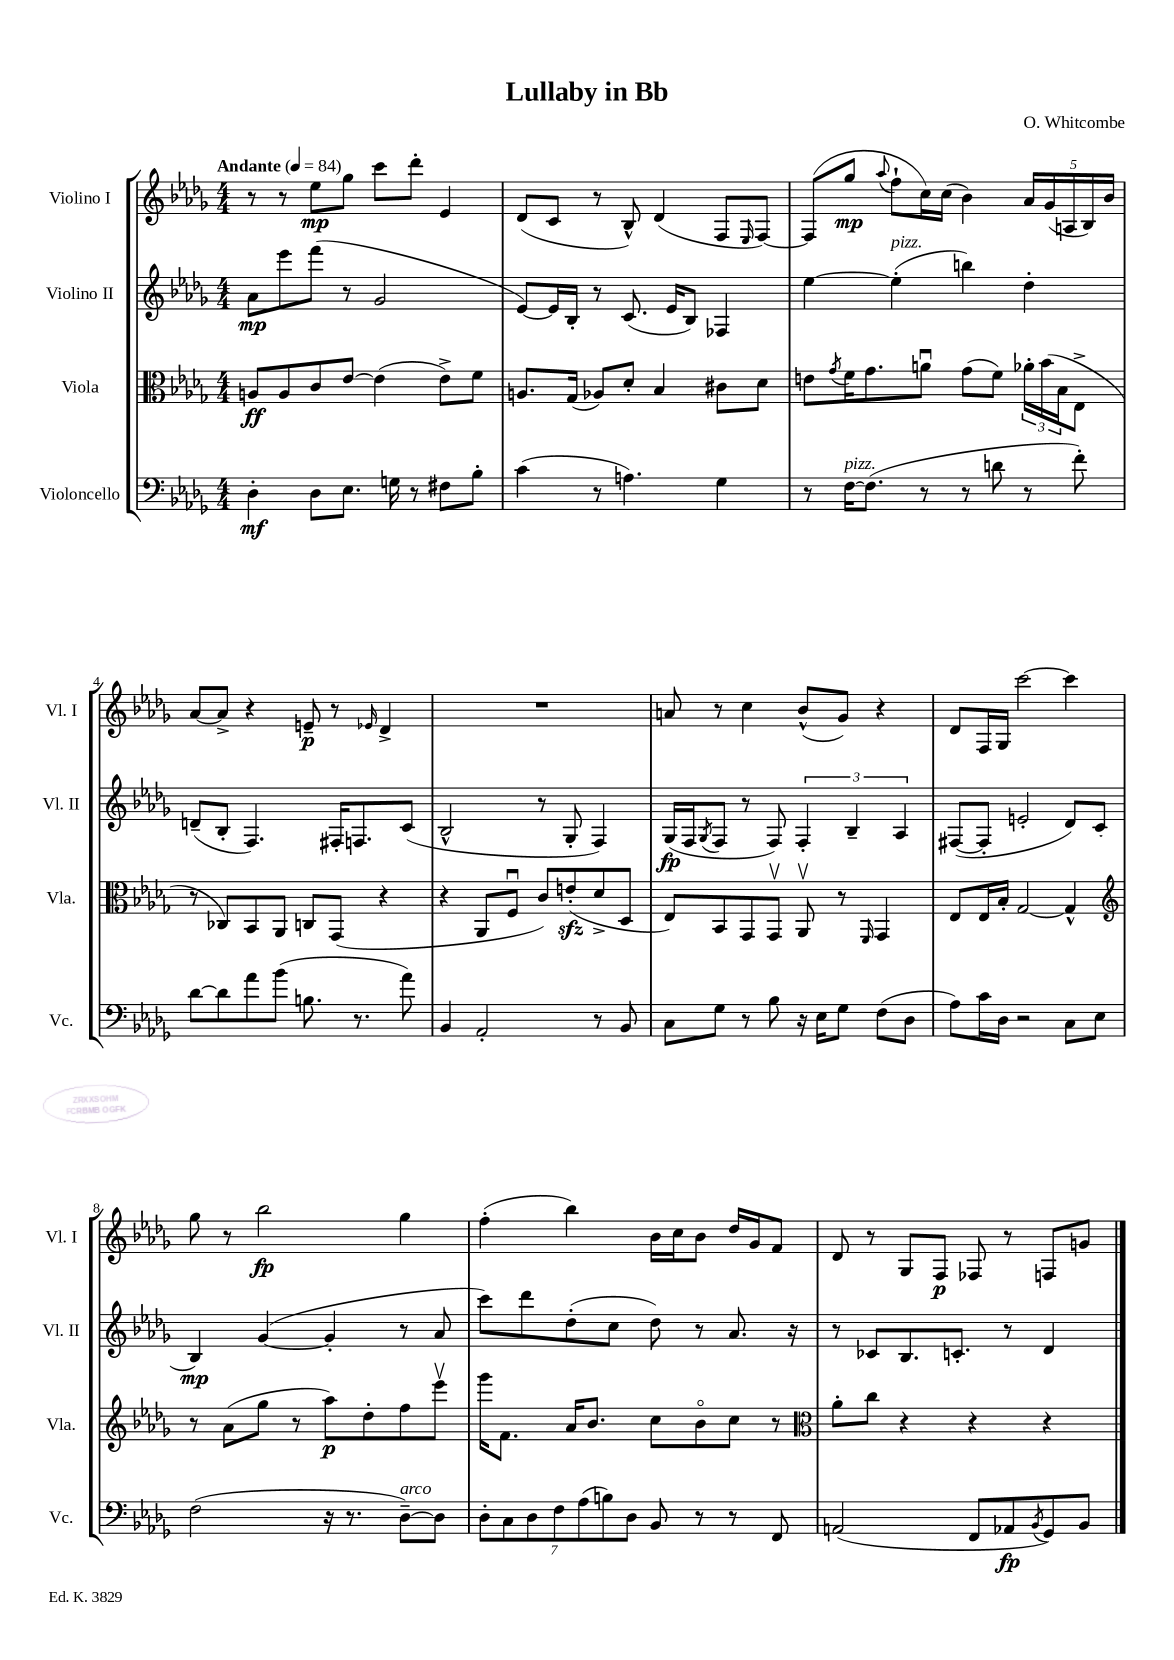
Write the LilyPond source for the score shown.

\header { title = "Lullaby in Bb" composer = "O. Whitcombe" }
<<
\new StaffGroup <<
\new Staff = "s0" \with { instrumentName = "Violino I" shortInstrumentName = "Vl. I" } {
    \clef treble \key des \major \numericTimeSignature \time 4/4 \tempo "Andante" 4 = 84
    r8 r8 ees''8\mp ges''8 c'''8 des'''8-. ees'4 |
    des'8( c'8 r8 bes8-^) des'4( f8 \grace { ees16 } f8~) |
    f8( ges''8\mp \appoggiatura { aes''8 } f''8-! c''16) c''16( bes'4) \tuplet 5/4 { aes'16 ges'16( a16 bes16) bes'16 } |
    aes'8~ aes'8-> r4 e'8--\p r8 \grace { ees'16 } des'4-> |
    R1 |
    a'8 r8 c''4 bes'8-^( ges'8) r4 |
    des'8 f16 ges16 c'''2~ c'''4 |
    ges''8 r8 bes''2\fp ges''4 |
    f''4-.( bes''4) bes'16 c''16 bes'8 des''16 ges'16 f'8 |
    des'8 r8 ges8 f8\p fes8 r8 f8 g'8 \bar "|." |
}
\new Staff = "s1" \with { instrumentName = "Violino II" shortInstrumentName = "Vl. II" } {
    \clef treble \key des \major \numericTimeSignature \time 4/4
    aes'8\mp ees'''8 f'''8( r8 ges'2 |
    ees'8~) ees'16 bes16-. r8 c'8.( ees'16 bes8) fes4 |
    ees''4~ ees''4-.^\markup { \italic "pizz." }( b''4) des''4-. |
    d'8--( bes8-. f4.) fis16-. f8. c'8( |
    bes2-^ r8 ges8-. f4) |
    ges16\fp( f16 \acciaccatura { ges8 } f8 r8 f8) \tuplet 3/2 { f4-. bes4-- aes4 } |
    fis8~( fis8-. e'2-. des'8) c'8( |
    bes4\mp) ges'4~( ges'4-. r8 aes'8 |
    c'''8) des'''8 des''8-.( c''8 des''8) r8 aes'8. r16 |
    r8 ces'8 bes8. c'8.-. r8 des'4 \bar "|." |
}
\new Staff = "s2" \with { instrumentName = "Viola" shortInstrumentName = "Vla." } {
    \clef alto \key des \major \numericTimeSignature \time 4/4
    a8\ff a8 c'8 ees'8~ ees'4( ees'8->) f'8 |
    a8. ges16( aes8) des'8-. bes4 cis'8 des'8 |
    e'8 \acciaccatura { ges'8 } f'16 ges'8. a'8\downbow ges'8( f'8) \tuplet 3/2 { aes'16-. bes'16( bes16 } ees8-> |
    r8 ces8) bes,8 aes,8 c8 ges,8( r4 |
    r4 aes,8 f8\downbow c'8) e'8-.\sfz( des'8-> des8 |
    ees8) bes,8 ges,8 ges,8\upbow aes,8\upbow r8 \grace { f,16 } ges,4 |
    ees8 ees16 bes16-. ges2~ ges4-^ |
    \clef treble r8 aes'8( ges''8 r8 aes''8\p) des''8-. f''8 ees'''8\upbow |
    ges'''16 f'8. aes'16 bes'8. c''8 bes'8\flageolet c''8 r8 |
    \clef alto aes'8-. c''8 r4 r4 r4 \bar "|." |
}
\new Staff = "s3" \with { instrumentName = "Violoncello" shortInstrumentName = "Vc." } {
    \clef bass \key des \major \numericTimeSignature \time 4/4
    des4-.\mf des8 ees8. g16 r8 fis8 bes8-. |
    c'4( r8 a4.) ges4 |
    r8 f16~^\markup { \italic "pizz." } f8.( r8 r8 d'8 r8 f'8-.) |
    des'8~ des'8 aes'8 bes'8( b8. r8. aes'8) |
    bes,4 aes,2-. r8 bes,8 |
    c8 ges8 r8 bes8 r16 ees16 ges8 f8( des8 |
    aes8) c'16 des16 r2 c8 ees8 |
    f2( r16 r8. des8~--^\markup { \italic "arco" }) des8 |
    \tuplet 7/4 { des8-. c8 des8 f8 aes8( b8) des8 } bes,8 r8 r8 f,8 |
    a,2( f,8 aes,8\fp \acciaccatura { bes,8 } ges,8) bes,8 \bar "|." |
}
>>
>>
